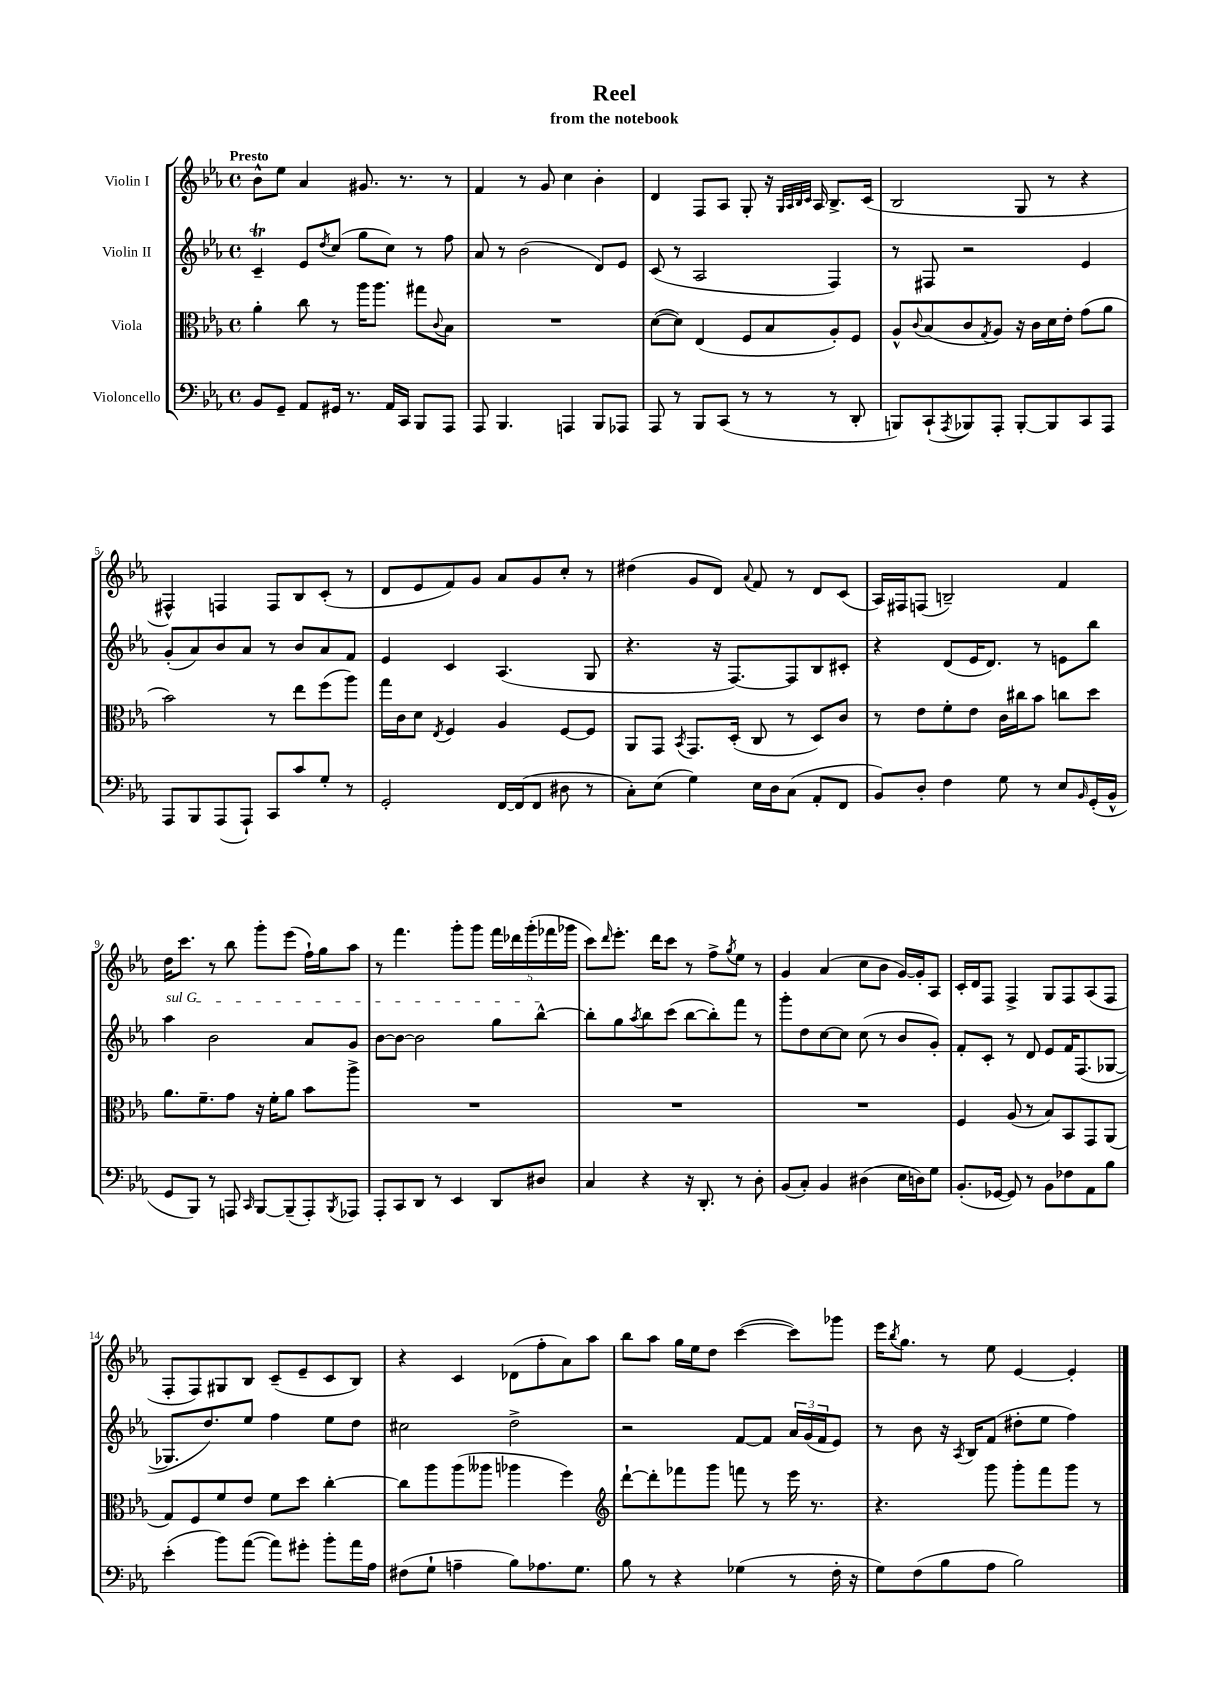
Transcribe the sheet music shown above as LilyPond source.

\header { title = "Reel" subtitle = "from the notebook" }
<<
\new StaffGroup <<
\new Staff = "s0" \with { instrumentName = "Violin I" } {
    \clef treble \key ees \major \defaultTimeSignature \time 4/4 \tempo "Presto"
    bes'8-^ ees''8 aes'4 gis'8. r8. r8 |
    f'4 r8 g'8 c''4 bes'4-. |
    d'4 f8 aes8 g8-. r16 \grace { g32 aes32 bes32 c'32 } aes16 bes8.-> c'16( |
    bes2 g8 r8 r4 |
    fis4-^) f4 f8 bes8 c'8-.( r8 |
    d'8 ees'8 f'8) g'8 aes'8 g'8 c''8-. r8 |
    dis''4( g'8 d'8) \appoggiatura { aes'8 } f'8 r8 d'8 c'8( |
    aes16) fis16 f8( b2--) f'4 |
    d''16 c'''8. r8 bes''8 g'''8-. ees'''8( f''16-!) g''16 aes''8 |
    r8 f'''4. g'''8-. g'''8 \tuplet 5/4 { f'''16 des'''16 g'''16-.( fes'''16 ges'''16 } |
    c'''8) \grace { d'''16 } ees'''8.-. d'''16 c'''8 r8 f''8-> \acciaccatura { g''8 } ees''8 r8 |
    g'4 aes'4( c''8 bes'8 g'16~) g'16-. aes8 |
    c'16-. d'16 f8 f4-> g8 f8 aes8( f8 |
    f8-. f8) gis8 bes8 c'8--( ees'8-- c'8 bes8) |
    r4 c'4 des'8( f''8-. aes'8) aes''8 |
    bes''8 aes''8 g''16 ees''16 d''8 c'''4~( c'''8) ges'''8 |
    ees'''16 \acciaccatura { bes''8 } g''8. r8 ees''8 ees'4~ ees'4-. \bar "|." |
}
\new Staff = "s1" \with { instrumentName = "Violin II" } {
    \clef treble \key ees \major \defaultTimeSignature \time 4/4
    c'4--\trill ees'8 \acciaccatura { d''8 } c''8( g''8 c''8) r8 f''8 |
    aes'8 r8 bes'2( d'8) ees'8 |
    c'8( r8 aes2 f4) |
    r8 fis8 r2 ees'4 |
    g'8-.( aes'8) bes'8 aes'8 r8 bes'8 aes'8 f'8 |
    ees'4 c'4 aes4.( g8 |
    r4. r16 f8.~) f8 bes8 cis'8-. |
    r4 d'8( ees'16 d'8.) r8 e'8 bes''8 |
    \once \override TextSpanner.bound-details.left.text = \markup { \italic "sul G" } aes''4\startTextSpan bes'2 aes'8 g'8 |
    bes'8~ bes'8~ bes'2 g''8 bes''8~-^\stopTextSpan |
    bes''8-. g''8 \acciaccatura { aes''8 } bes''8 c'''8( bes''8~ bes''8-.) f'''8 r8 |
    g'''8-. d''8 c''8~ c''8 c''8( r8 bes'8 g'8-.) |
    f'8-. c'8-. r8 d'8 ees'8 f'16 f8.( ges8~ |
    ges8. d''8.) ees''8 f''4 ees''8 d''8 |
    cis''2 d''2-> |
    r2 f'8~ f'8 \tuplet 3/2 { aes'16 g'16( f'16 } ees'8) |
    r8 bes'8 r16 \acciaccatura { aes8 } bes16 f'8( dis''8-. ees''8 f''4) \bar "|." |
}
\new Staff = "s2" \with { instrumentName = "Viola" } {
    \clef alto \key ees \major \defaultTimeSignature \time 4/4
    aes'4-. c''8 r8 aes''16 aes''8. gis''8 \appoggiatura { c'8 } bes8 |
    R1 |
    d'8~( d'8) ees4( f8 bes8 aes8-.) f8 |
    aes8-^ \appoggiatura { c'8 } bes8( c'8 \acciaccatura { g8 } aes8) r16 c'16 d'16 ees'16-. g'8( aes'8 |
    bes'2) r8 ees''8 f''8( aes''8) |
    g''16 c'16 d'8 \acciaccatura { ees8 } f4 aes4 f8~ f8 |
    aes,8 g,8 \acciaccatura { bes,8 } g,8. d16-.( c8 r8 d8) c'8 |
    r8 ees'8 f'8-. ees'8 c'16 cis''16 bes'8 c''8 d''8 |
    aes'8. f'8.-- g'8 r16 f'16-. aes'8 bes'8 aes''8-> |
    R1 |
    R1 |
    R1 |
    f4 aes8( r8 bes8) bes,8 g,8 aes,8( |
    g8) f8 f'8 ees'8 f'8 d''8 c''4~-. |
    c''8 aes''8 aes''8( aeses''8 aes''4 f''4) |
    \clef treble d'''8~-! d'''8-. fes'''8 g'''8 f'''8 r8 ees'''16 r8. |
    r4. g'''8 g'''8-. f'''8 g'''8 r8 \bar "|." |
}
\new Staff = "s3" \with { instrumentName = "Violoncello" } {
    \clef bass \key ees \major \defaultTimeSignature \time 4/4
    bes,8 g,8-- aes,8 gis,16 r8. aes,16 c,16 bes,,8 aes,,8 |
    aes,,8 bes,,4. a,,4 bes,,8 aes,,8 |
    aes,,8 r8 bes,,8 c,8( r8 r8 r8 d,8-. |
    b,,8) c,8-!( \acciaccatura { aes,,8 } bes,,8) aes,,8-. bes,,8~-. bes,,8 c,8 aes,,8 |
    aes,,8 bes,,8 aes,,8( aes,,8-!) c,8 c'8 g8-. r8 |
    g,2-. f,16~ f,16( f,8 dis8 r8 |
    c8-.) ees8( g4) ees16 d16 c8( aes,8-. f,8 |
    bes,8) d8-. f4 g8 r8 ees8 \grace { bes,16 } g,16-.( bes,16-^ |
    g,8 bes,,8) r8 a,,8 \grace { c,16 } bes,,8~ bes,,8--( a,,8-.) \acciaccatura { bes,,8 } aes,,8 |
    aes,,8-. c,8 d,8 r8 ees,4 d,8 dis8 |
    c4 r4 r16 d,8.-. r8 d8-. |
    bes,8( c8-.) bes,4 dis4( ees16 d16) g8 |
    bes,8.-.( ges,16~ ges,8) r8 bes,8 fes8 aes,8 bes8 |
    ees'4-.( bes'8) aes'8~( aes'8) gis'8-. bes'8-. aes'16 aes16 |
    fis8( g8-! a4-- bes8) aes8. g8. |
    bes8 r8 r4 ges4( r8 f16-. r16 |
    g8) f8( bes8 aes8 bes2) \bar "|." |
}
>>
>>
